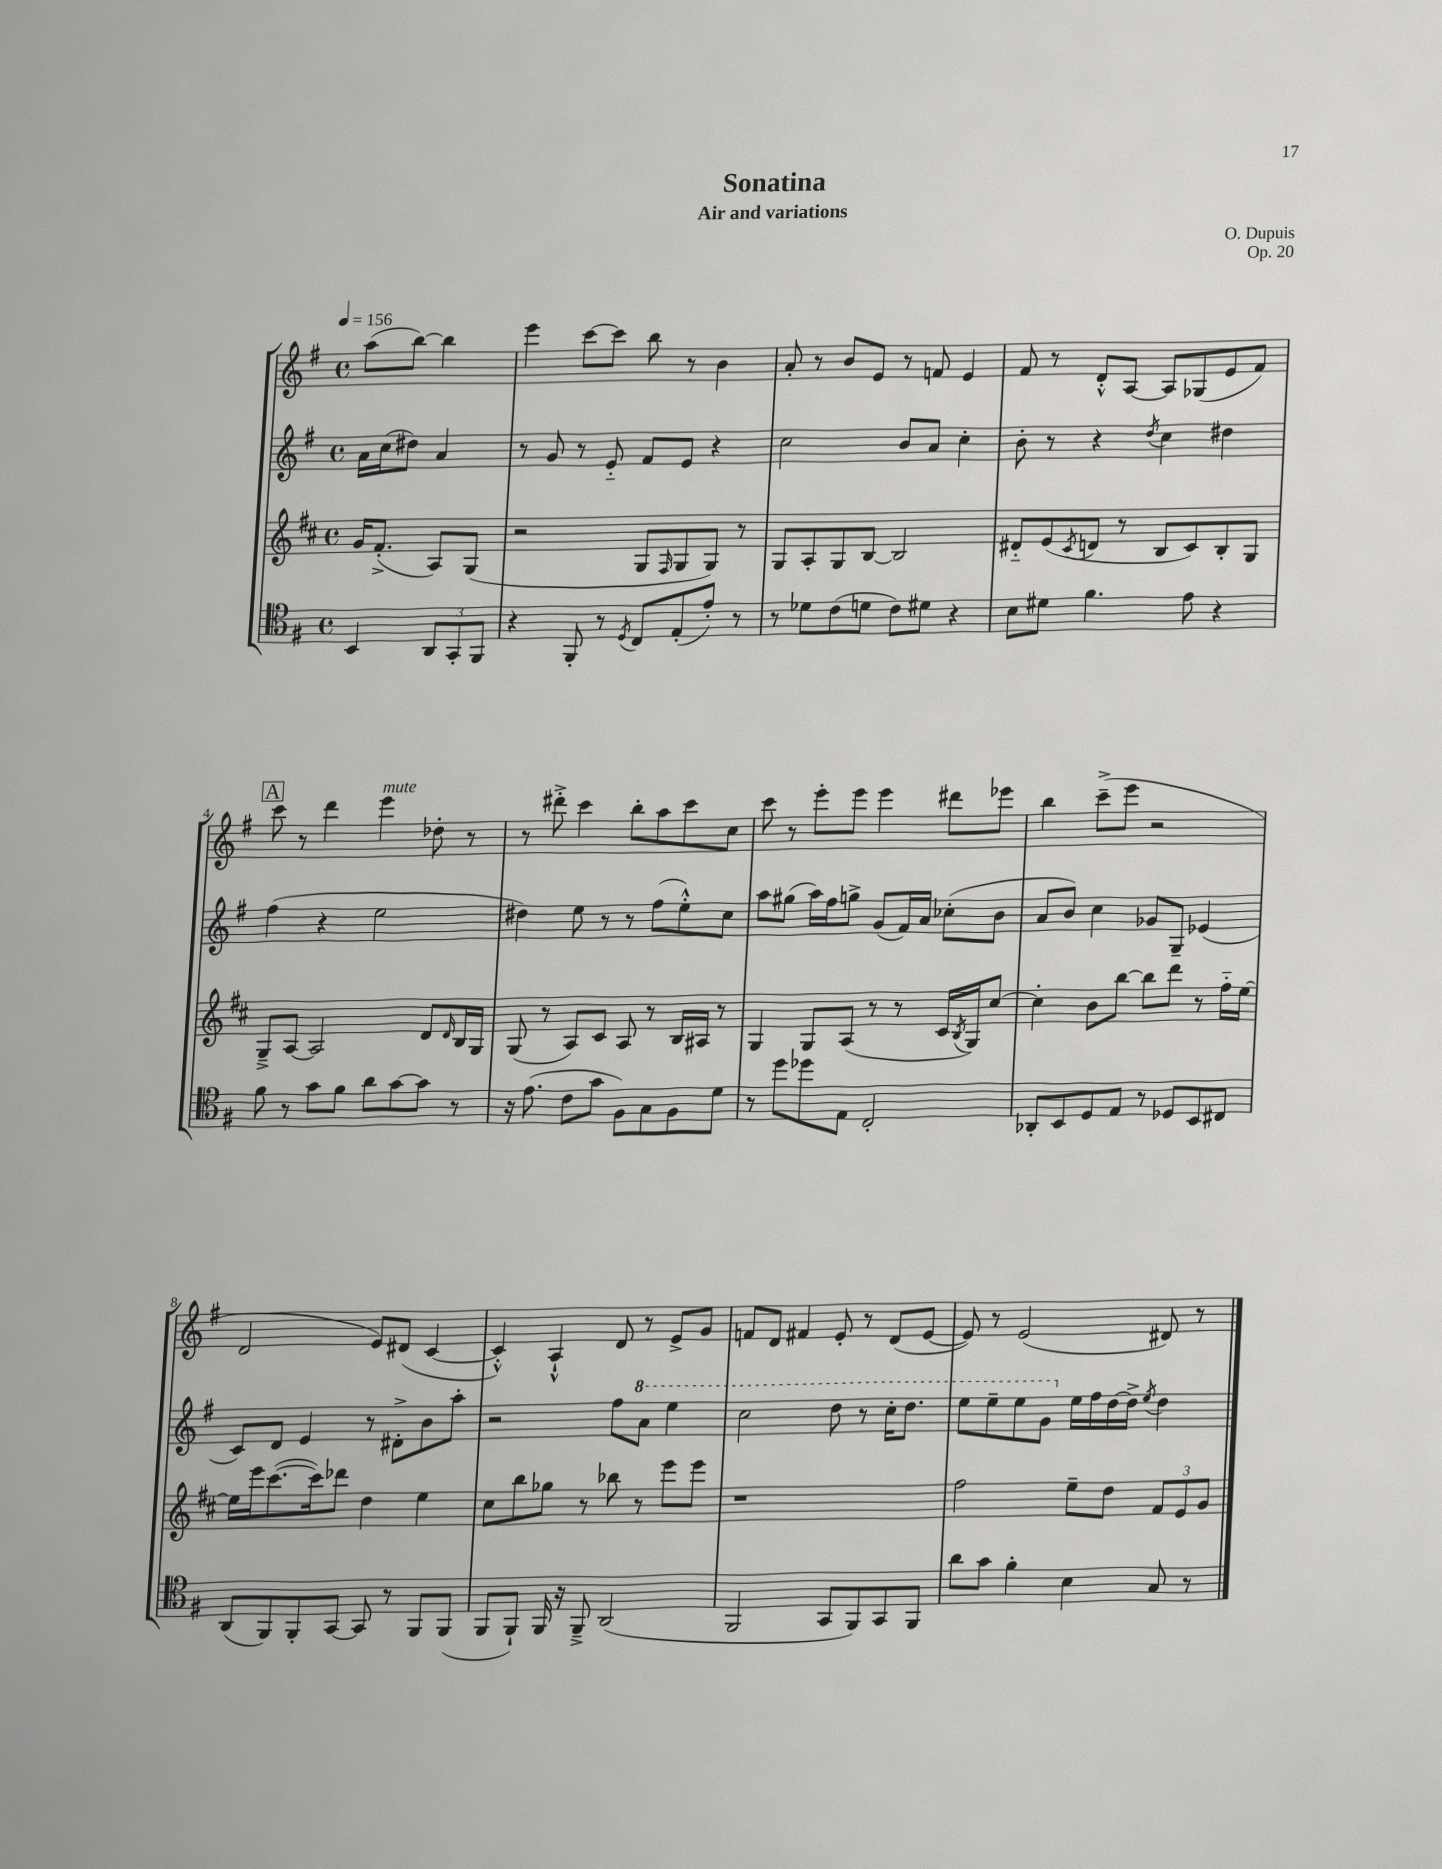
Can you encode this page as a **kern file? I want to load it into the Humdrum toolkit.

**kern	**kern	**kern	**kern
*staff4	*staff3	*staff2	*staff1
*clefC4	*clefG2	*clefG2	*clefG2
*k[f#]	*k[f#c#]	*k[f#]	*k[f#]
*M4/4	*M4/4	*M4/4	*M4/4
*met(c)	*met(c)	*met(c)	*met(c)
*MM156	*MM156	*MM156	*MM156
4BB/	16g/LK	16a\LL	(8aa\L
.	(8.f#'^/J	(16cc\J	.
.	.	8dd#\J)	[8bb\J)
12AA/L	8A/L)	4a/	4bb\]
12GG'/	.	.	.
.	(8G/J	.	.
12FF#/J	.	.	.
=	=	=	=
4r	2r	8r	4eee\
.	.	8g/	.
8FF#'/	.	8r	[8ccc\L
8r	.	8e'~/	8ccc\]J
8qD/	.	.	.
8C/L	8G/L	8f#/L	8bb\
.	16qqF#/	.	.
(8E'/	8G/	8e/J	8r
8e'/J)	8G/J)	4r	4b\
8r	8r	.	.
=	=	=	=
8r	8G/L	2cc\	8a'/
8d-\L	8A'/	.	8r
(8c\	8G/	.	8b/L
8d\J	[8B/J	.	8e/J
8c\L)	2B/]	8b/L	8r
8d#\J	.	8a/J	8f/
4r	.	4cc'\	4e/
=	=	=	=
8B\L	8d#'~/L	8b'\	8f#/
8d#\J	(8e/	8r	8r
.	8qc#/	.	.
4.f#\	8d/J	4r	8d'^^/L
.	8r	.	[8A/J
.	.	8qdd/	.
.	8B/L	4cc\	8A/]L
8e\	8c#/)	.	(8G-/
4r	8B'/	4dd#\	8e/
.	8G/J	.	8f#/J)
=	=	=	=
8f#\	8G~^/L	(4ff#\	8ccc\
8r	[8A/J	.	8r
8g\L	2A/]	4r	4ddd\
8f#\J	.	.	.
8a\L	.	2ee\	4eee\
[8g\	.	.	.
8g\]J	8d/L	.	8dd-'\
.	16qqd/	.	.
8r	16B/L	.	8r
.	16G/JJ	.	.
=	=	=	=
16r	(8G/	4dd#\)	8r
(8.e\	.	.	.
.	8r	.	8ddd#'^\
8c\L	8A/L)	8ee\	4ccc\
8g\J	8c#/J	8r	.
8F#\L)	8A/	8r	8bb'\L
8G\	8r	(8ff#\L	8aa\
8F#\	16B/LL	8ee'^^\)	8ccc\
.	16A#/JJ	.	.
8d\J	8r	8cc\J	8cc\J
=	=	=	=
8r	4G/	8aa\L	8ccc\
8dd\L	.	(8gg#\J	8r
8dd-\	8G/L	16aa\LL)	8eee'\L
.	.	16ff#\J	.
8E\J	(8A/J	8gg^\J	8eee\J
2C'/	8r	(8g/L	4eee\
.	8r	16f#/L)	.
.	.	16a/JJ	.
.	16c#/LL	(8cc-'\L	8ddd#\L
.	8qB/	.	.
.	16G/J)	.	.
.	[8cc#/J	8b\J	8eee-\J
=	=	=	=
8AA-'/L	4cc#'\]	8a/L	4bb\
8BB/	.	8b/J)	.
8D/	8b\L	4cc\	(8ccc~^\L
8E/J	[8bb\J	.	8eee\J
8r	8bb\]L	8g-/L	2r
8D-/L	8ddd\J	8G~/J	.
8BB/	8r	(4e-/	.
8C#/J	16ff#'~\LL	.	.
.	[16ee\JJ	.	.
=	=	=	=
(8AA/L	16ee\]LL	8c/L)	2d/
.	16eee\J	.	.
8FF#/)	([8.ccc#\	8d/J	.
8FF#'/	.	4e/	.
.	16ccc#\]k)	.	.
[8GG/J	8ddd-\J	.	.
8GG/]	4dd\	8r	8e/L)
8r	.	8d#'^\L	(8d#/J
8FF#/L	4ee\	8b\	[4c/
(8FF#/J	.	8aa'\J	.
=	=	=	=
8FF#/L	8cc#\L	2r	4c'^^/])
8FF#`/J)	8bb\	.	.
16FF#/	8gg-\J	.	4A`^^/
16r	.	.	.
8FF#~^/	8r	.	.
(2AA/	8bb-\	8ff#\L	8d/
.	8r	8aa\J	8r
.	8eee\L	4eee\	8e^/L
.	8eee\J	.	8g/J
=	=	=	=
2FF#/	1r	2ccc\	8f/L
.	.	.	8d/J
.	.	.	4f#/
8GG/L	.	8ddd\	8e'/
8FF#/)	.	8r	8r
8GG/	.	16ccc'\LK	(8d/L
.	.	8.ddd\J	.
8FF#/J	.	.	[8e/J
=	=	=	=
8a\L	2ff#\	8eee\L	8e/])
8g\J	.	8eee~\	8r
4f#'\	.	8eee\	(2e/
.	.	8gg\J	.
4B\	8ee~\L	16ee\LL	.
.	.	16ff#\	.
.	8dd\J	[16dd\	.
.	.	16dd^\]JJ	.
.	.	8qee/	.
8G/	12f#/L	4dd\	8d#/)
.	12e/	.	.
8r	.	.	8r
.	12g/J	.	.
==	==	==	==
*-	*-	*-	*-
